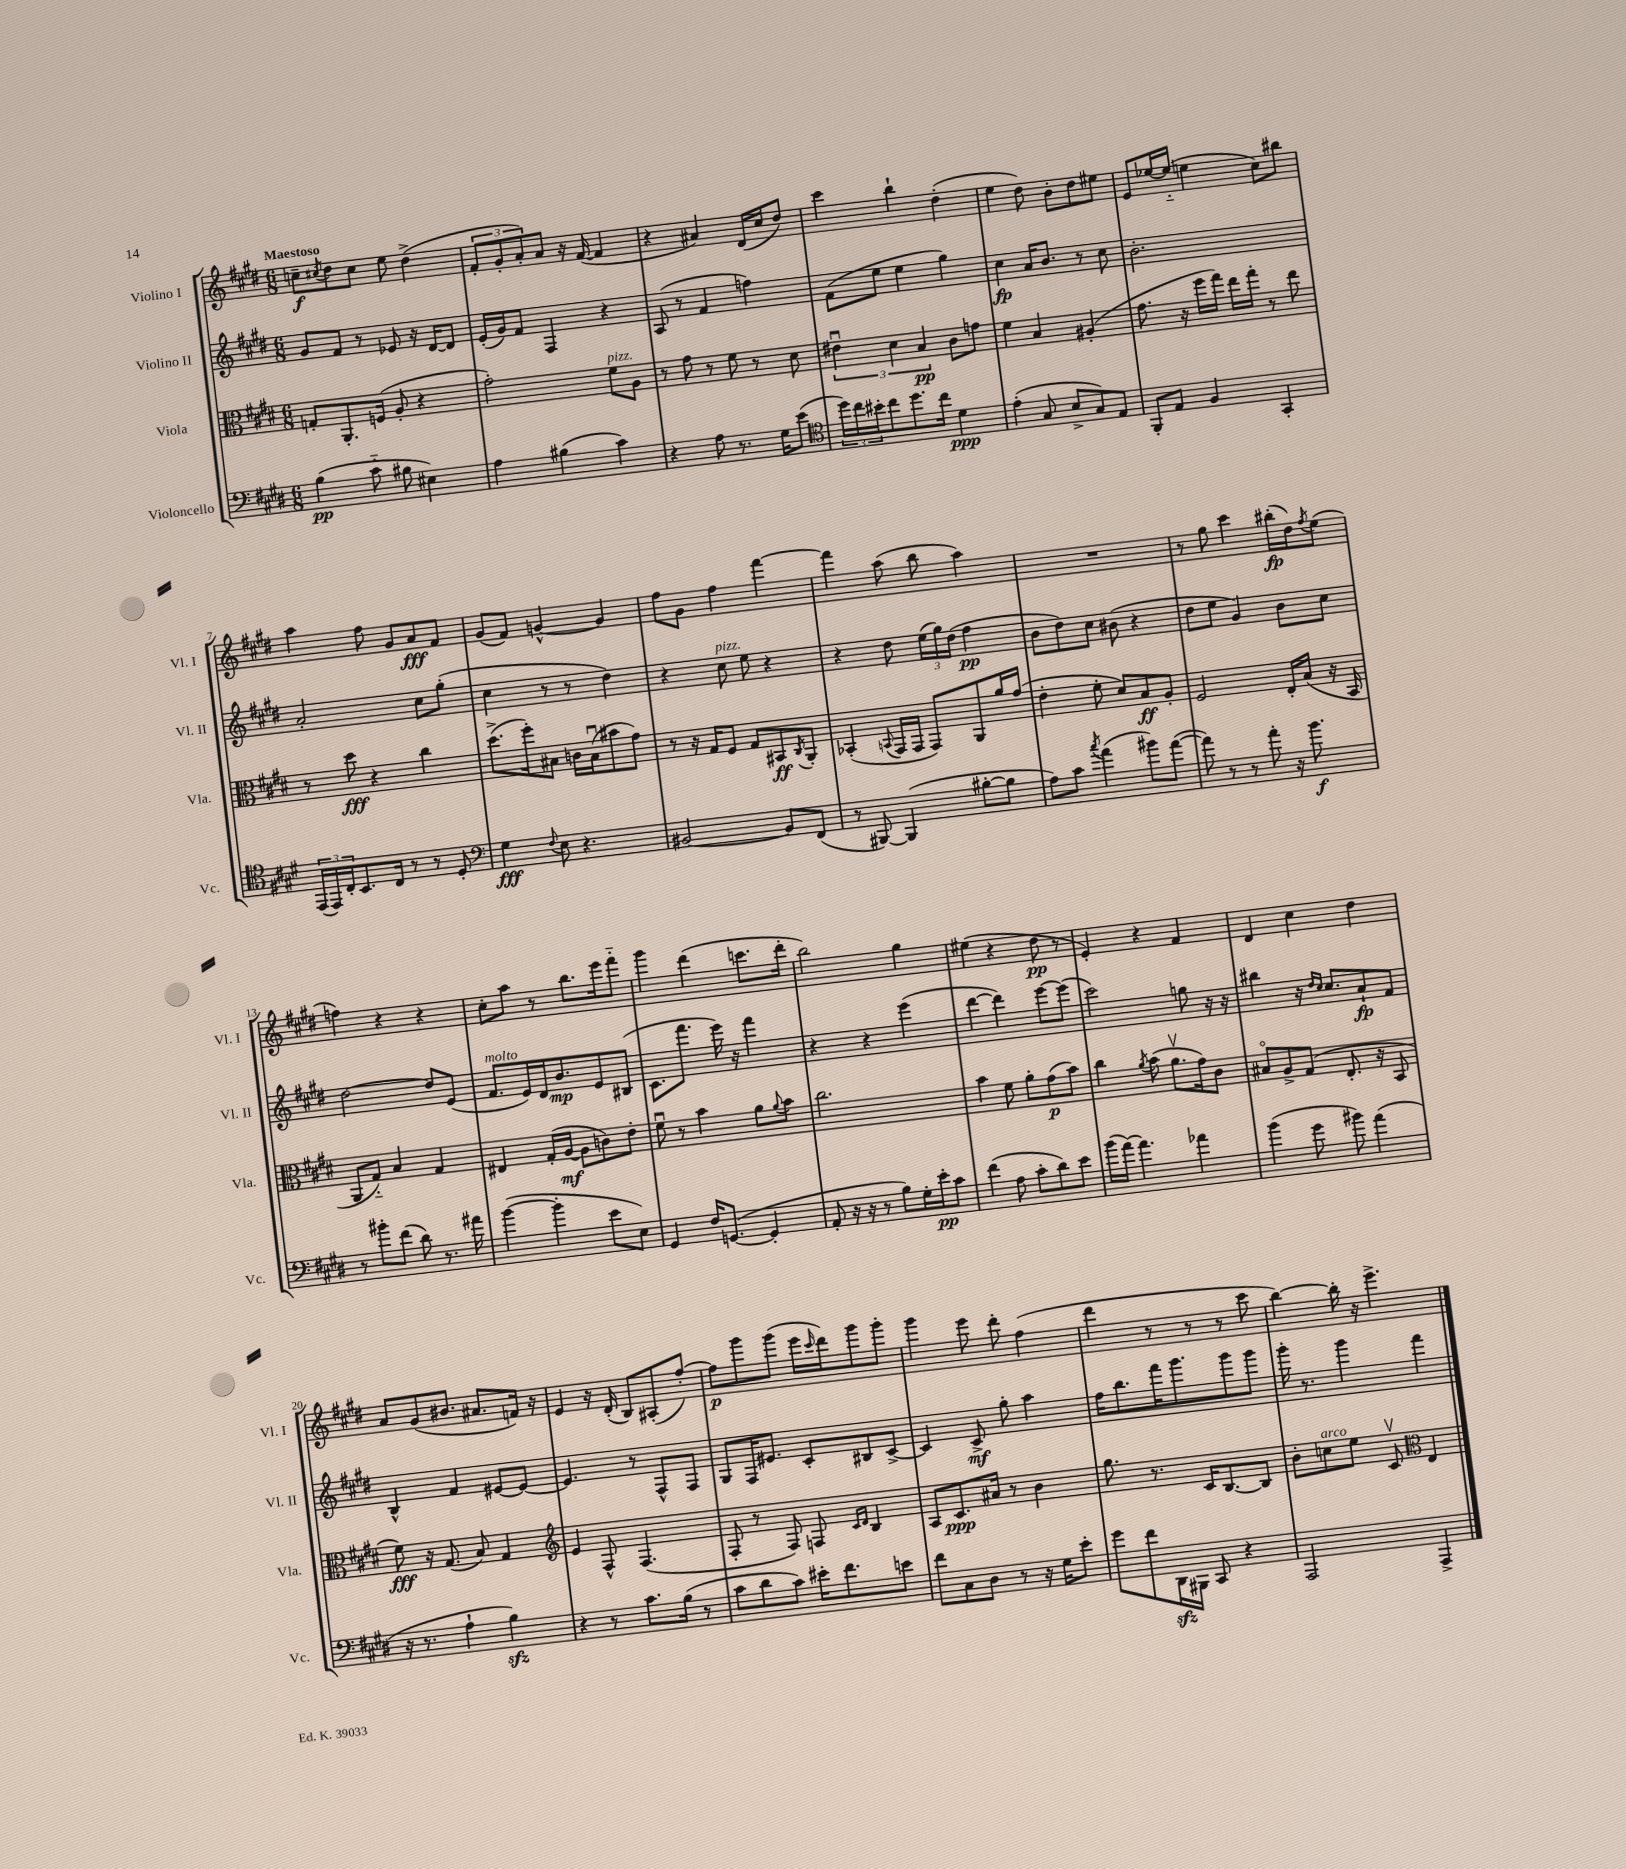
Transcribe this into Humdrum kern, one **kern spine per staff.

**kern	**kern	**kern	**kern
*staff4	*staff3	*staff2	*staff1
*clefF4	*clefC3	*clefG2	*clefG2
*k[f#c#g#d#]	*k[f#c#g#d#]	*k[f#c#g#d#]	*k[f#c#g#d#]
*M6/8	*M6/8	*M6/8	*M6/8
(4B\	8G'/L	8g#/L	8cc~\L
.	.	.	8qcc#/
.	8.AA'/	8f#/J	8dd#\
8c#'~\	.	8r	8cc#\J
.	(16F/Jk	.	.
8B#\	8A'/	8e-/	8ee\
4E#\)	4r	16r	(4dd#^\
.	.	[16d#/LK	.
.	.	8d#/]J	.
=	=	=	=
4A\	2g#'\)	(16e'/LL	12f#'/L
.	.	16g#/J)	.
.	.	.	12g#'/
.	.	8f#/J	.
.	.	.	12a'/)
(4B#\	.	4F#/	8a/J
.	.	.	16r
.	.	.	([16f#/
4c#\)	8f#\L	4r	4f#/]
.	8A\J	.	.
=	=	=	=
4r	8r	(8A/	4r
.	8g#\	8r	.
8A\	8r	4f#/	4a#/)
8.r	8f#\	.	.
.	8r	4ff\)	(16d#/LL
16G#\LK	.	.	16cc#/J
(8e\J	8d#\	.	8dd#/J)
=	=	=	=
*clefC4	*	*	*
24dd#\LL)	6e#u\	(8f#\L	4ccc#\
24cc#\	.	.	.
24b#'\J	.	.	.
8cc#\	.	8ee\J	.
.	6d#\	.	.
8.dd#\	.	4ee\	4bb`\
.	6B/	.	.
16cc#\Jk	.	.	.
4d#\	8c#\L	4gg#\)	(4dd#'\
.	8g\J	.	.
=	=	=	=
(4e'\	4f#\	4cc#\	4ee\
8G#/	4B/	16a/LK	8dd#\)
.	.	8.b/J	.
8B^/L	.	.	8b'\L
8G#/)	(4A#'/	8r	8dd#\
8E/J	.	8cc#\	8ee#\J
=	=	=	=
8FF#'/L	8.g#\	2.b'\	8e/L
8E/J	.	.	[16ee-/L
.	16r	.	(16ee-'~/]JJ
4F#/	16ff#\LL	.	4ee\
.	16gg#\JJ)	.	.
.	16ee\LL	.	.
.	16gg#'\JJ	.	.
4GG#'/	8r	.	8cc#\L)
.	8ee\	.	8bb#\J
=	=	=	=
(24EE/LL	8r	2a'/	4aa\
24EE/)	.	.	.
24C#'/J	.	.	.
8.BB/	8dd#\	.	.
.	4r	.	8ff#\
16C#/Jk	.	.	.
8r	.	.	8g#/L
8r	4cc#\	8cc#\L	8a/
8D#'/	.	(8gg#'\J	8f#/J
=	=	=	=
*clefF4	*	*	*
4G#\	(8.dd#^\L	4cc#\	(8g#/L
.	.	.	8f#/J)
.	16ff#'\k)	.	.
8qqF#/	.	.	.
8E\	8B#\J	8r	[4g^^/
4.r	16c\LL	8r	.
.	(16B#u\J	.	.
.	8b#\	4dd#\)	4g/]
.	8g#\J)	.	.
=	=	=	=
[2BB#/	8r	4r	8ff#\L
.	16r	.	8g#\J
.	16G#/LK	.	.
.	8F#/J	8cc#\	4ff#\
.	8G#/L	8ee\	.
8BB#/]L	8BB#/	4r	[4fff#\
.	8qC#/	.	.
(8FF#/J	8AA'/J	.	.
=	=	=	=
8r	(4BB-'/	4r	4fff#\]
[8BBB#/)	.	.	.
.	8qqBB/	.	.
(4BBB#/]	16GG#/LL	8dd#\	(8aa\
.	16GG#/JJ	.	.
.	8GG#/L)	(24ee\LL	8bb\
.	.	24gg#\)	.
.	.	(24dd#\JJ	.
[8B#'\L	8AA/	4ff#\	4aa\)
8B#\]J	16a/L	.	.
.	(16g#/JJ	.	.
=	=	=	=
8A\L)	4e'\	8b\L	2.r
8c#\J	.	8dd#\)	.
8qcc#/	.	.	.
(4a\	8f#'\	8cc#\J	.
.	8d#/L)	(8b#\	.
8b#\L)	8B/	4r	.
([8a\J	8A'/J	.	.
=	=	=	=
8a\])	2F#/	8dd#\L	8r
8r	.	8ee\J	8gg#\
8r	.	4g#/)	4ccc#\
8a'\	.	.	.
16r	16E'/LL	8b\L	(16bb#'\LL
8.b\	(16B/JJ	.	16dd#\J)
.	.	.	8qff#/
.	16r	8cc#\J	(8ee\J
.	16BB/	.	.
=	=	=	=
8r	8AA/L	[2dd#\	4ff\)
8b#'\L	8G#'~/J)	.	.
(8f#\J	4B/	.	4r
8d#\)	.	.	.
8.r	4G#/	8dd#/]L	4r
.	.	(8e/J	.
16a#\	.	.	.
=	=	=	=
([4b\	4E#/	8.f#/L	8cc#'\L
.	.	.	8aa\J
.	.	16e/L)	.
4b'\]	(16G#'/LL	16d#/J	8r
.	[16A/JJ	8.b/	.
.	8A\]L	.	8.bb\L
8e\L	8c\)	8e/	.
.	.	.	16eee\k
8E\J)	8e'\J	(8B#/J	8fff#'~\J
=	=	=	=
4GG#/	8f#u\	8.c#\L	4ggg#\
.	8r	.	.
.	.	8.fff#\J	.
16F#/LK	4b\	.	(4ddd#\
([8.GG/J	.	.	.
.	.	16eee\)	.
.	.	16r	.
4GG'/]	8a\L	4fff#\	8.ccc\L
.	8qqa/	.	.
.	8b\J	.	.
.	.	.	16ddd#'\Jk
=	=	=	=
8AA'/	2.cc#\	4r	2bb\)
16r	.	.	.
16r	.	.	.
8r	.	4r	.
8B\L)	.	.	.
16G#'\L	.	(4eee\	4gg#\
16e'\J	.	.	.
8c#\J	.	.	.
=	=	=	=
(4f#\	4b\	[4ddd#\	(4ee#\
8A\	8f#\	4ddd#\])	4r
8c#'\L	8a'\L	.	.
8d#\)	(8g#\	[8eee\L	8dd#\
8e\J	8b\J)	(8eee\]J	8r
=	=	=	=
(16b\LL	4cc#\	2ccc#\)	4e'/)
[16a\JJ)	.	.	.
4.a\]	.	.	.
.	8qa/	.	.
.	(8b\	.	4r
.	8.av\L	.	.
4a-\	.	8gg\	4f#/
.	16g#\k)	.	.
.	8c#\J	16r	.
.	.	16r	.
=	=	=	=
(4b\	8B#o/L	4bb#\	4d#/
.	8A^/	.	.
8g#\	(8G#/J	16r	4cc#\
.	.	16qqdd#/LL	.
.	.	16qqcc#/JJ	.
.	.	8.cc#/L	.
8b#\)	8.E'/	.	.
(4a\	.	8a`/	4dd#\
.	16r	.	.
.	8BB/	8f#/J	.
=	=	=	=
16r	8f#\)	4B^^/	8a/L
8.r	.	.	.
.	16r	.	(8g#/
.	(8.G#/	.	.
4A`\	.	4f#/	8.b#/J
.	8B/)	.	.
.	.	.	8.a#/L
4B\)	4G#/	[8e#/L	.
.	.	8e#/_J	16f/Jk)
.	.	.	16r
=	=	=	=
*	*clefG2	*	*
4r	4e/	4.e#/]	4e/
8r	8F#^^/	.	16r
.	.	.	(16d#'/
8.c#\L	(4.F#/	8r	8B/L)
.	.	8F#^^/L	(8A#'/
(16B\Jk	.	.	.
8r	.	8F#/J	[8ff#'/J)
=	=	=	=
8c#\L	8F#'/	8G#/L	8ff#\]L
8d#\	8r	16F#/K	8ggg#\
.	.	8.e#/J	.
8c#\J)	8F#/)	.	(8ggg#\J
16e#'\LK	8F/	8c#'/L	16eee\LL
.	.	.	16qqccc#/
8.f#\	.	.	16ddd#\J)
.	16qqc#/LL	.	.
.	16qqd#/JJ	.	.
.	4B/	8B#/	8ggg#\
8e\J	.	[8c#^/J	8ggg#'\J
=	=	=	=
8f#\L	8A/L	4c#/]	4ggg#\
8C#\	8.c#/	.	.
8D#\J	.	8c#^/	8eee\
.	16a#/Jk	.	.
8r	8r	8gg#'\	8ddd#'\
16r	4b\	4aa\	(4ff#\
16G#\LK	.	.	.
8e'\J	.	.	.
=	=	=	=
8g#\L	8.gg#\	16ff#\LK	4ddd#\
.	.	8.bb\	.
8f#\	.	.	.
.	8.r	.	.
16DD#\L	.	16fff#\K	8r
16BBB#\JJ	.	8.ggg#\	.
8CC#/	16c#/LK	.	8r
.	[8.B/	.	.
4r	.	8ggg#\	8r
.	8B/]J	8ggg#\J	8ccc#\
=	=	=	=
2AAA/	8b'\L	16ggg#'\	[4bb\)
.	.	8.r	.
.	8cc\	.	.
.	8ee\J	4ggg#\	16bb'\]
.	.	.	16r
.	8c#v/	.	4.eee^\
*	*clefC3	*	*
4AAA^/	4E/	4fff#\	.
==	==	==	==
*-	*-	*-	*-
